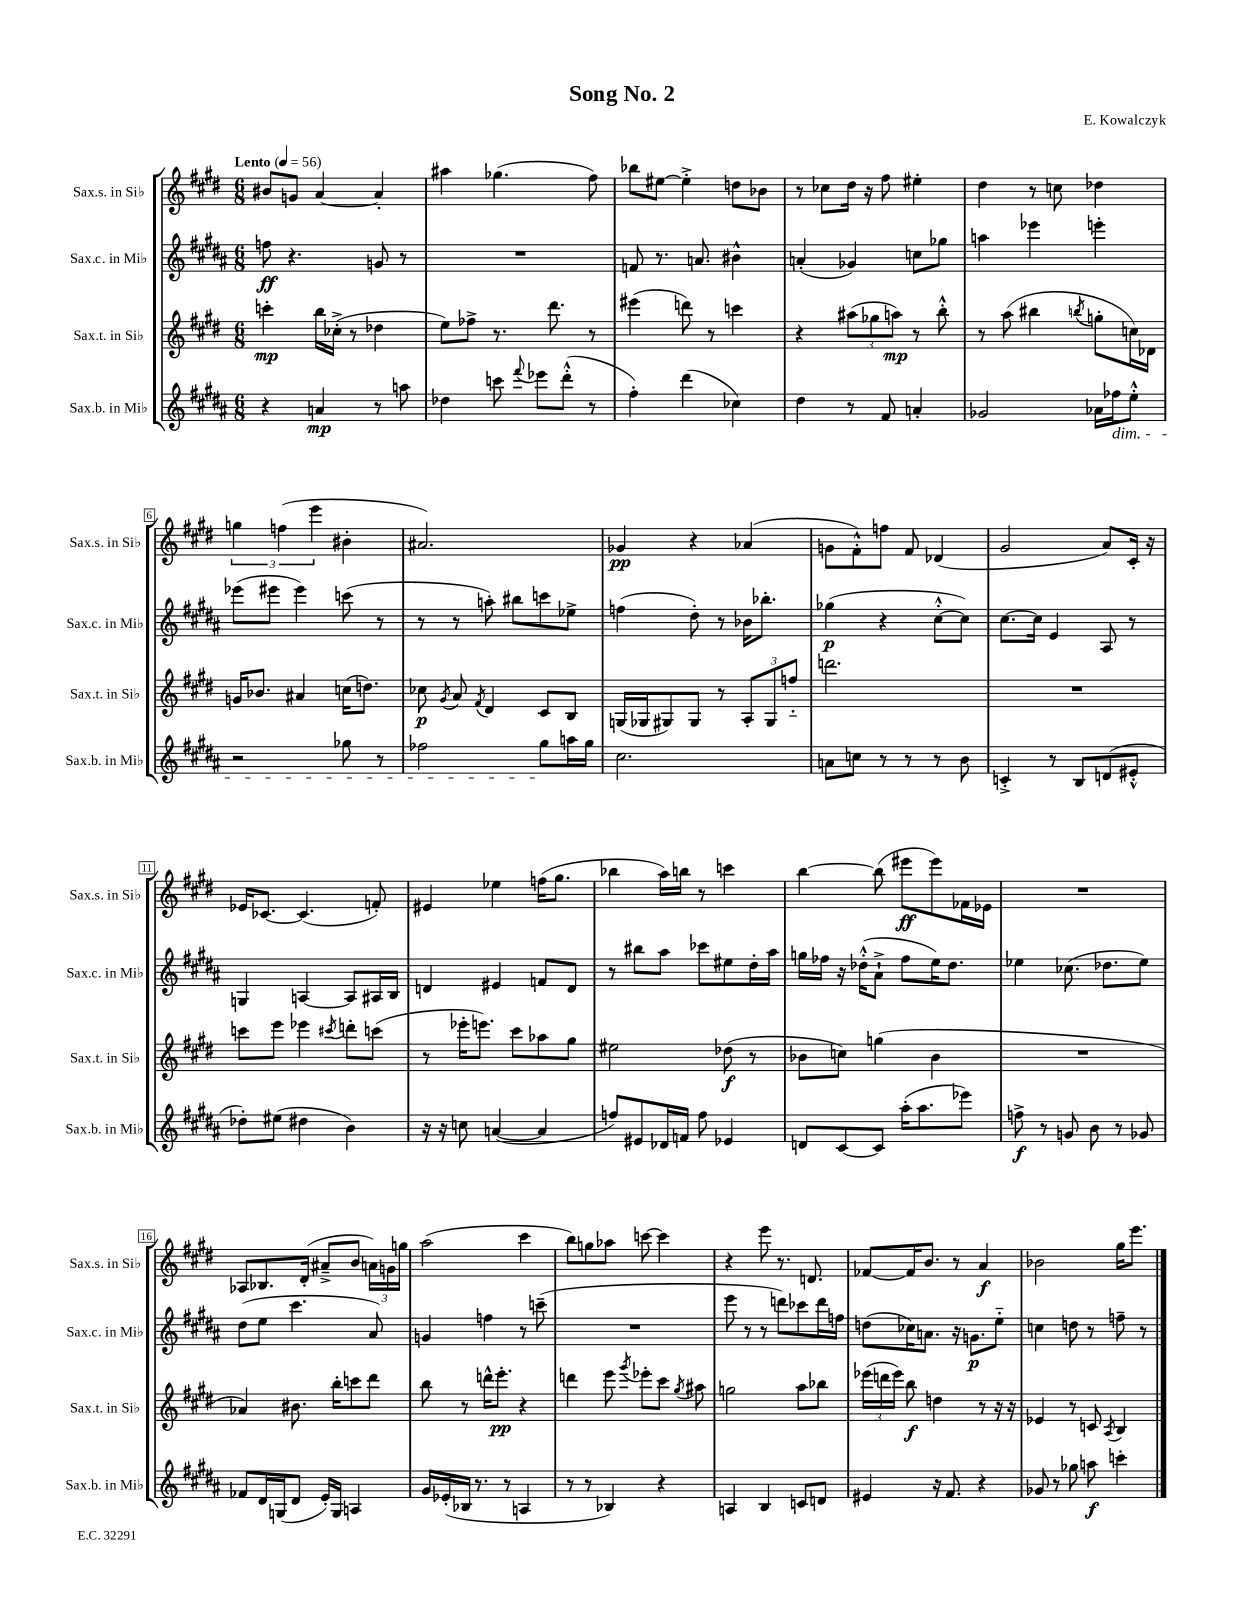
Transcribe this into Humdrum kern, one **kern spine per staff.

**kern	**dynam	**kern	**dynam	**kern	**dynam	**kern	**dynam
*part4	*part4	*part3	*part3	*part2	*part2	*part1	*part1
*staff4	*staff4	*staff3	*staff3	*staff2	*staff2	*staff1	*staff1
*I"Sax.b. in Mi♭	*	*I"Sax.t. in Si♭	*	*I"Sax.c. in Mi♭	*	*I"Sax.s. in Si♭	*
*I'Sax.b. in Mi♭	*	*I'Sax.t. in Si♭	*	*I'Sax.c. in Mi♭	*	*I'Sax.s. in Si♭	*
*clefG2	*	*clefG2	*	*clefG2	*	*clefG2	*
*k[f#c#g#d#a#]	*	*k[f#c#g#d#]	*	*k[f#c#g#d#a#]	*	*k[f#c#g#d#]	*
*M6/8	*	*M6/8	*	*M6/8	*	*M6/8	*
*MM56	*	*MM56	*	*MM56	*	*MM56	*
=1	=1	=1	=1	=1	=1	=1	=1
!	!	!	!	!	!	!LO:TX:a:B:t=Lento	!
4r	.	4cccn'\	mp	8ffn\	ff	8b#X/L	.
.	.	.	.	4.r	.	8gn/J	.
4an/	mp	16bb\LL	.	.	.	[4a/	.
.	.	(16cc-X'^\JJ	.	.	.	.	.
.	.	8r	.	.	.	.	.
8r	.	4dd-X\	.	8gn/	.	4a'/]	.
8aan\	.	.	.	8r	.	.	.
=2	=2	=2	=2	=2	=2	=2	=2
4dd-X\	.	8ee\L)	.	2.r	.	4aa#X\	.
.	.	8ff-X^\J	.	.	.	.	.
8cccn\	.	8.r	.	.	.	(4.gg-X\	.
8qqfff#/	.	.	.	.	.	.	.
8eee-X\L	.	.	.	.	.	.	.
.	.	8.ddd#\	.	.	.	.	.
(8ddd#'^^\J	.	.	.	.	.	.	.
8r	.	8r	.	.	.	8ff#\)	.
=3	=3	=3	=3	=3	=3	=3	=3
4ff#'\)	.	(4eee#X\	.	8fn/	.	8bb-X\L	.
.	.	.	.	8.r	.	[8ee#X\J	.
(4ddd#\	.	8dddn\)	.	.	.	4ee#'^\]	.
.	.	.	.	8.an/	.	.	.
.	.	8r	.	.	.	.	.
4cc-X\)	.	4cccn\	.	4b#X^^\	.	8ddn\L	.
.	.	.	.	.	.	8b-X\J	.
=4	=4	=4	=4	=4	=4	=4	=4
4dd#\	.	4r	.	(4an'/	.	8r	.
.	.	.	.	.	.	8cc-X\L	.
8r	.	(12aa#X\L	.	4g-X/)	.	16dd#\Jk	.
.	.	.	.	.	.	16r	.
.	.	12gg-X\	.	.	.	.	.
8f#/	.	.	.	.	.	8ff#\	.
.	.	12aan\J)	mp	.	.	.	.
4an'/	.	8r	.	8ccn\L	.	4ee#X'\	.
.	.	8bb'^^\	.	8gg-X\J	.	.	.
=5	=5	=5	=5	=5	=5	=5	=5
2g-X/	.	8r	.	4aan\	.	4dd#\	.
.	.	(8aa\	.	.	.	.	.
.	.	4bb#X\	.	4eee-X\	.	8r	.
.	.	.	.	.	.	8ccn\	.
.	.	8qbbn/	.	.	.	.	.
16a-X\LL	.	8ggn'\L	.	4eeen'\	.	4dd-X\	.
!LO:TX:b:i:t=dim.	!	!	!	!	!	!	!
16ff-X\J	.	.	.	.	.	.	.
8ee'^^\J	.	16ccn\L)	.	.	.	.	.
.	.	16d-X\JJ	.	.	.	.	.
!!LO:LB:g=z
=6	=6	=6	=6	=6	=6	=6	=6
2r	.	16gn/KL	.	(8eee-X\L	.	6ggn\	.
.	.	8.b-X/J	.	.	.	.	.
.	.	.	.	8eee#X\J	.	.	.
.	.	.	.	.	.	(6ffn\	.
.	.	4a#X/	.	4eee#\)	.	.	.
.	.	.	.	.	.	6eee\	.
8gg-X\	.	(16ccn\KL	.	(8cccn\	.	4b#X'\	.
.	.	8.ddn\J)	.	.	.	.	.
8r	.	.	.	8r	.	.	.
=7	=7	=7	=7	=7	=7	=7	=7
2ff-X\	.	8cc-X\	p	8r	.	2.a#X/)	.
.	.	8qg#/	.	.	.	.	.
.	.	8a/	.	8r	.	.	.
.	.	8qf#/	.	.	.	.	.
.	.	4d#/	.	8aan'\)	.	.	.
.	.	.	.	8bb#X\L	.	.	.
8gg#\L	.	8c#/L	.	8cccn\	.	.	.
16aan\L	.	8B/J	.	8ee-X^\J	.	.	.
16gg#\JJ	.	.	.	.	.	.	.
=8	=8	=8	=8	=8	=8	=8	=8
2.cc#\	.	(16Gn/LL	.	(4ffn\	.	4g-X/	pp
.	.	16G-X/J	.	.	.	.	.
.	.	8G#X/)	.	.	.	.	.
.	.	8G#/J	.	8dd#'\)	.	4r	.
.	.	8r	.	8r	.	.	.
.	.	12A'/L	.	16b-X\KL	.	(4a-X/	.
.	.	.	.	8.bb-X'\J	.	.	.
.	.	12G#/	.	.	.	.	.
.	.	12ffn/J	.	.	.	.	.
=9	=9	=9	=9	=9	=9	=9	=9
8an\L	.	2.dddn\	.	(4gg-X\	p	8gn\L	.
8ccn\J	.	.	.	.	.	8f#'^^\)	.
8r	.	.	.	4r	.	8ffn\J	.
8r	.	.	.	.	.	8f#/	.
8r	.	.	.	[8cc#'^^\L	.	(4d-X/	.
8b\	.	.	.	8cc#\J])	.	.	.
=10	=10	=10	=10	=10	=10	=10	=10
4cn'^/	.	2.r	.	[8.cc#\L	.	2g#/	.
.	.	.	.	16cc#\Jk]	.	.	.
8r	.	.	.	4e/	.	.	.
8B/L	.	.	.	.	.	.	.
(8dn/	.	.	.	8A#/	.	8a/L)	.
8e#X'^^/J	.	.	.	8r	.	16c#'/Jk	.
.	.	.	.	.	.	16r	.
!!LO:LB:g=z
=11	=11	=11	=11	=11	=11	=11	=11
8dd-X'\L)	.	8cccn\L	.	4Gn/	.	16e-X/KL	.
.	.	.	.	.	.	[8.c-X/J	.
(8ee#X\J	.	8eee\J	.	.	.	.	.
4dd#X\	.	4eee-X\	.	[4An/	.	(4.c-/]	.
.	.	8qccc#X/	.	.	.	.	.
4b\)	.	8dddn'\L	.	8A/L]	.	.	.
.	.	(8cccn\J	.	16A#X/L	.	8fn'/)	.
.	.	.	.	16B/JJ	.	.	.
=12	=12	=12	=12	=12	=12	=12	=12
16r	.	8r	.	4dn/	.	4e#X/	.
16r	.	.	.	.	.	.	.
8ccn\	.	16eee-X'\KL	.	.	.	.	.
.	.	8.eeen\J)	.	.	.	.	.
([4an/	.	.	.	4e#X/	.	4ee-X\	.
.	.	8ccc#\L	.	.	.	.	.
4a/]	.	8aa-X\	.	8fn/L	.	(16ffn\KL	.
.	.	.	.	.	.	8.gg#\J	.
.	.	8gg#\J	.	8d/J	.	.	.
=13	=13	=13	=13	=13	=13	=13	=13
8ffn/L)	.	2ee#X\	.	8r	.	4bb-X\	.
8e#X/	.	.	.	8bb#X\L	.	.	.
16d-X/L	.	.	.	8aa#\J	.	16aa\LL)	.
16fn/JJ	.	.	.	.	.	16bbn\JJ	.
8ff\	.	.	.	8ccc-X\L	.	8r	.
4e-X/	.	(8dd-X\	f	8ee#X\	.	4cccn\	.
.	.	8r	.	16dd#'\L	.	.	.
.	.	.	.	16aa#\JJ	.	.	.
=14	=14	=14	=14	=14	=14	=14	=14
8dn/L	.	8b-X\L	.	16ggn\LL	.	[4bb\	.
.	.	.	.	16ff-X\JJ	.	.	.
[8c#/	.	8ccn\J)	.	16r	.	.	.
.	.	.	.	(16dd-X'^^\KL	.	.	.
8c#/J]	.	(4ggn\	.	8a#`^\J	.	(8bb\]	.
(16aa#'\KL	.	.	.	8ff-\L	.	8eee#X\L	ff
8.aa#\	.	.	.	.	.	.	.
.	.	4b-\	.	16ee\K)	.	8eee#\)	.
.	.	.	.	8.dd-\J	.	.	.
8eee-X\J)	.	.	.	.	.	16f-X\L	.
.	.	.	.	.	.	16e-X\JJ	.
=15	=15	=15	=15	=15	=15	=15	=15
8ffn^\	f	2.r	.	4ee-X\	.	2.r	.
8r	.	.	.	.	.	.	.
8gn/	.	.	.	(8.cc-X\	.	.	.
8b\	.	.	.	.	.	.	.
.	.	.	.	8.dd-X\L	.	.	.
8r	.	.	.	.	.	.	.
8g-X/	.	.	.	8ee-\J)	.	.	.
!!LO:LB:g=z
=16	=16	=16	=16	=16	=16	=16	=16
8f-X/L	.	4a-X/)	.	(8dd#\L	.	8A-X/L	.
16d#/L	.	.	.	8ee\J	.	8.B-X/	.
(16Gn/J	.	.	.	.	.	.	.
8d#/J	.	8.b#X\	.	4.ccc#\	.	.	.
.	.	.	.	.	.	(16d#'/Jk	.
16e'/LL)	.	.	.	.	.	8a#X~^/L	.
16G/JJ	.	16bb'\KL	.	.	.	.	.
4An/	.	8cccn\	.	.	.	8b/J	.
.	.	8ddd#\J	.	8a#/)	.	24an\LL)	.
.	.	.	.	.	.	24gn\	.
.	.	.	.	.	.	24ggn\JJ	.
=17	=17	=17	=17	=17	=17	=17	=17
16g#/LL	.	8bb\	.	4gn/	.	(2aa\	.
(16e-X'/	.	.	.	.	.	.	.
16B-X/JJ	.	8r	.	.	.	.	.
8.r	.	.	.	.	.	.	.
.	.	16dddn^^\KL	.	4ffn\	.	.	.
.	.	8.eee'\J	pp	.	.	.	.
8r	.	.	.	.	.	.	.
4An/	.	4r	.	8r	.	4ccc#\	.
.	.	.	.	(8cccn~\	.	.	.
=18	=18	=18	=18	=18	=18	=18	=18
8r	.	4dddn\	.	2.r	.	8bb\L)	.
8r	.	.	.	.	.	8ggn\	.
4B-X/)	.	8eee\	.	.	.	8aa-X\J	.
.	.	8qggg#/	.	.	.	.	.
.	.	8eee-X'\L	.	.	.	[8cccn\	.
4r	.	8ccc#\J	.	.	.	4ccc\]	.
.	.	8qgg#/	.	.	.	.	.
.	.	8aa#X\	.	.	.	.	.
=19	=19	=19	=19	=19	=19	=19	=19
4An/	.	2ggn\	.	8eee\	.	4r	.
.	.	.	.	8r	.	.	.
4B/	.	.	.	8r	.	8eee\	.
.	.	.	.	8dddn\L)	.	8.r	.
8cn/L	.	8aa\L	.	8ccc-X\	.	.	.
.	.	.	.	.	.	8.dn/	.
8dn/J	.	8bb-X\J	.	16ddd\L	.	.	.
.	.	.	.	16ffn\JJ	.	.	.
=20	=20	=20	=20	=20	=20	=20	=20
4e#X/	.	(24eee-X\LL	.	(8ddn\L	.	[8f-X/L	.
.	.	24dddn\	.	.	.	.	.
.	.	24eee-\JJ)	.	.	.	.	.
.	.	8bb\	f	16cc-X\K)	.	16f-/K]	.
.	.	.	.	8.an\J	.	8.b/J	.
16r	.	4ddn\	.	.	.	.	.
8.f#/	.	.	.	.	.	.	.
.	.	.	.	16r	.	8r	.
.	.	.	.	8.gn\L	p	.	.
4r	.	8r	.	.	.	4a/	f
.	.	16r	.	8ee\J	.	.	.
.	.	16r	.	.	.	.	.
=21	=21	=21	=21	=21	=21	=21	=21
8g-X/	.	4e-X/	.	4ccn\	.	2b-X\	.
8r	.	.	.	.	.	.	.
8gg-X\	.	8r	.	8ddn\	.	.	.
8aan\	f	8cn/	.	8r	.	.	.
.	.	8qA/	.	.	.	.	.
4cccn'\	.	4B/	.	8ffn~\	.	16gg#\KL	.
.	.	.	.	.	.	8.eee\J	.
.	.	.	.	8r	.	.	.
==	==	==	==	==	==	==	==
*-	*-	*-	*-	*-	*-	*-	*-
